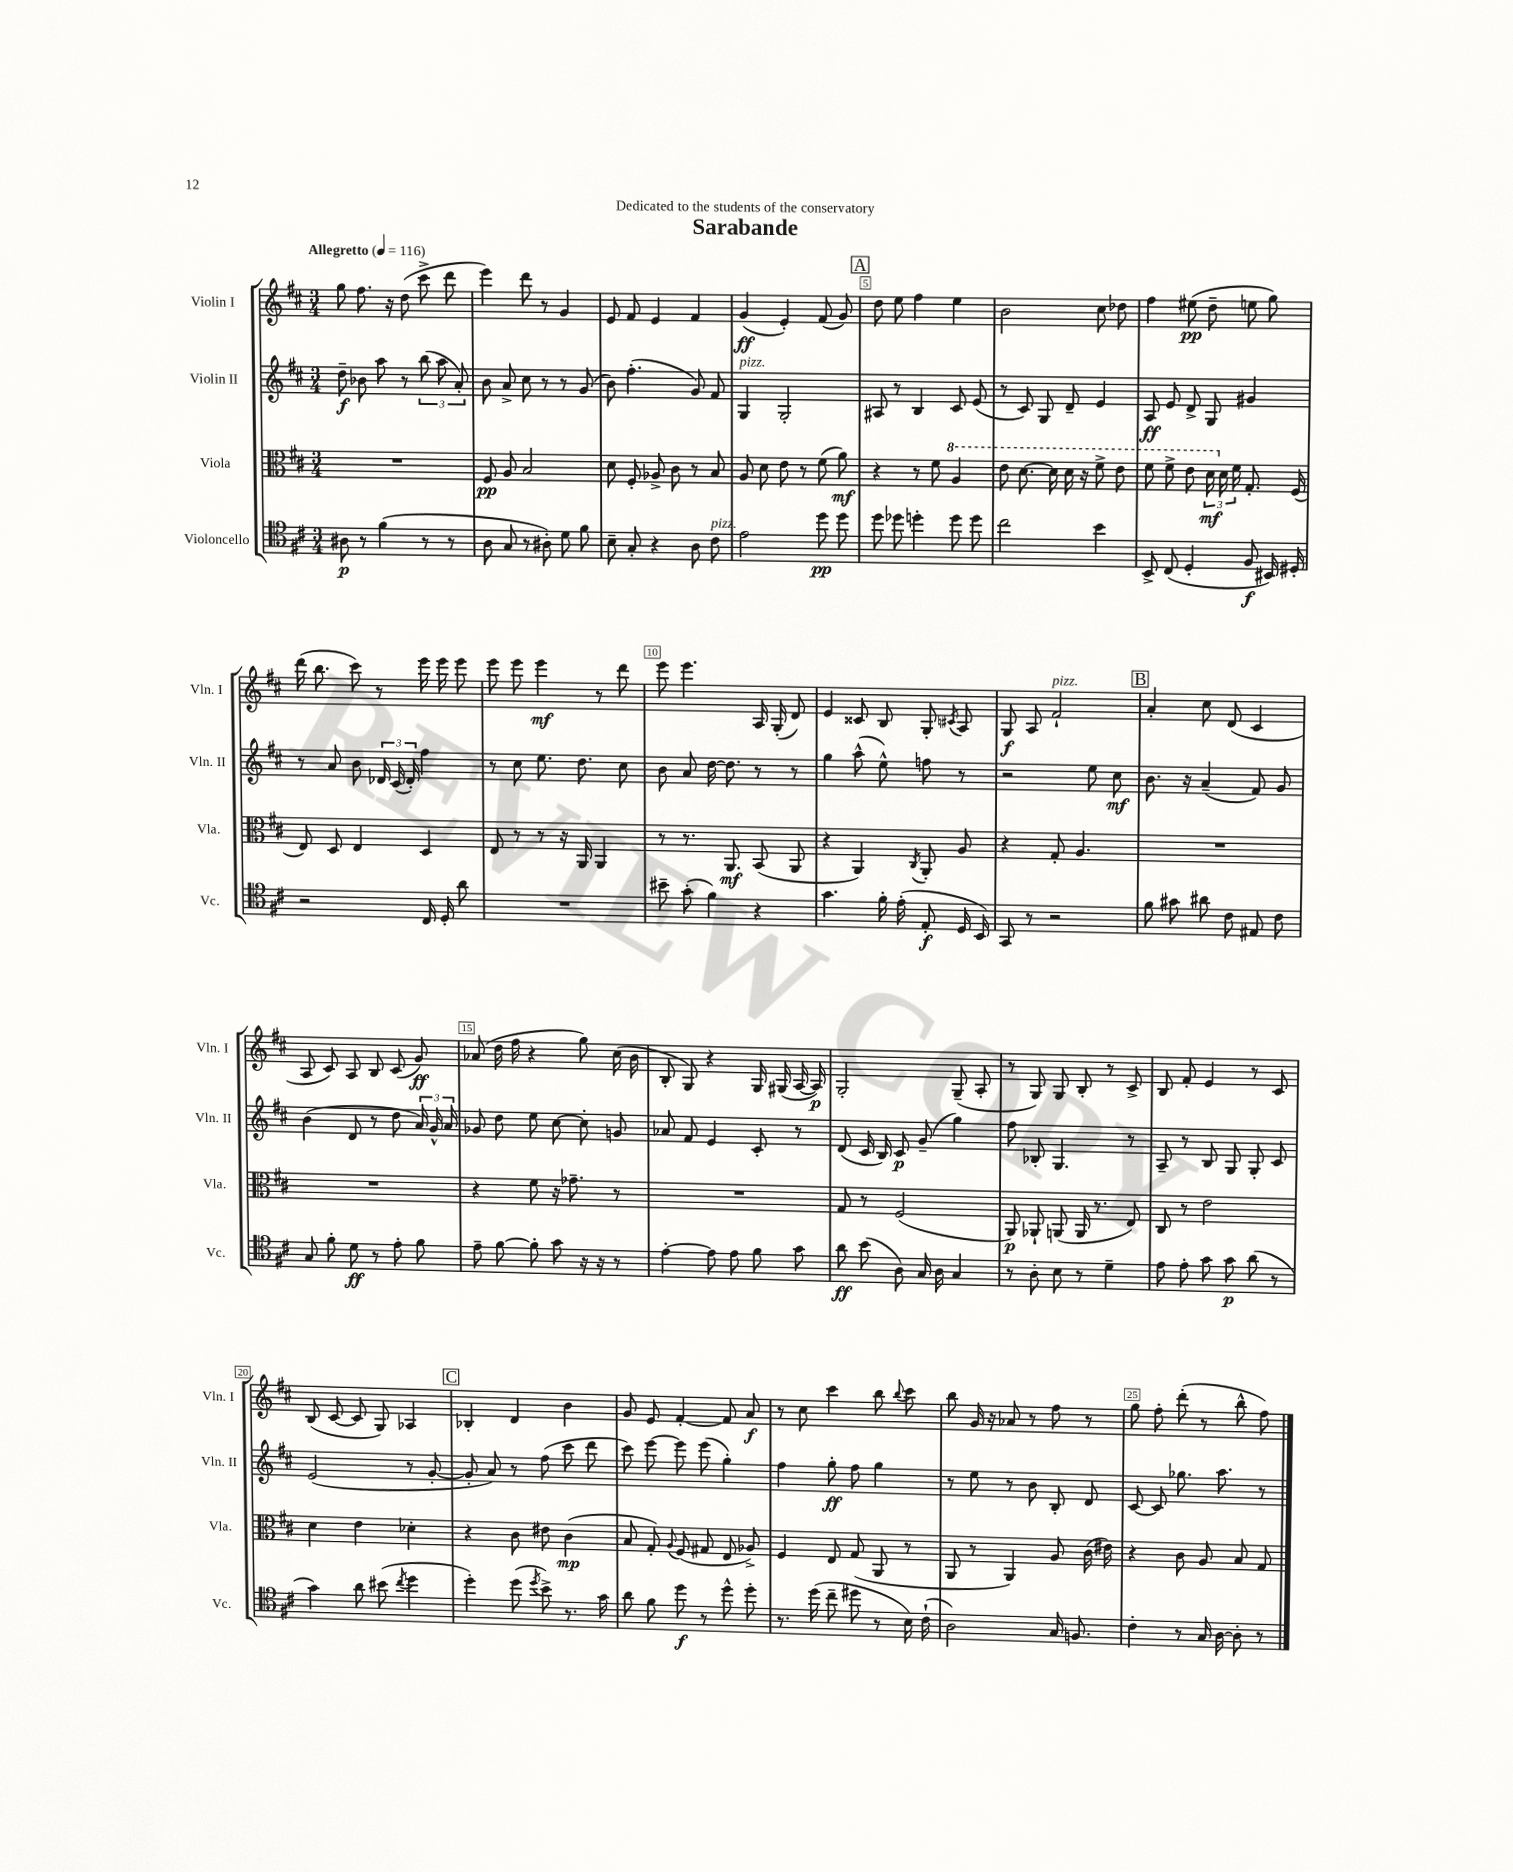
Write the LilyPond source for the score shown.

\header { title = "Sarabande" dedication = "Dedicated to the students of the conservatory" }
<<
\new StaffGroup <<
\new Staff = "s0" \with { instrumentName = "Violin I" shortInstrumentName = "Vln. I" } {
    \clef treble \key d \major \numericTimeSignature \time 3/4 \tempo "Allegretto" 4 = 116
    \autoBeamOff g''8 fis''8. r16 d''8( cis'''8-> d'''8 |
    e'''4) d'''8 r8 g'4 |
    e'8 fis'8 e'4 fis'4 |
    g'4\ff( e'4-.) fis'8( g'8) |
    \mark \markup { \box "A" } d''8 e''8 fis''4 e''4 |
    b'2 cis''8 des''8 |
    fis''4 eis''8\pp( d''8-- e''8 g''8) |
    d'''16( b''8. cis'''8) r8 e'''16 e'''16 e'''8 |
    e'''8 e'''8 e'''4\mf r8 d'''8 |
    e'''8 e'''4. a16 g16-.( d'8) |
    e'4 cisis'8 b8 g8-. \acciaccatura { cis'8 } a8 |
    g8\f a8 fis'2-!^\markup { \italic "pizz." } |
    \mark \markup { \box "B" } a'4-. cis''8 d'8( cis'4 |
    a8 cis'8) a8 b8 cis'8( g'8\ff) |
    aes'8( d''16 fis''16 r4 g''8) cis''16( b'16 |
    b8-. g8) r4 g16 gis16( a16~ a16\p) |
    g2-. g8--( a8-. |
    r8 g8) g8 b8-. r8 cis'8-> |
    b8 fis'8-. e'4 r8 cis'8 |
    b8( cis'8~ cis'8 g8) aes4 |
    \mark \markup { \box "C" } bes4-. d'4 b'4 |
    g'8 e'8 fis'4~-. fis'8 a'8\f |
    r8 cis''8 cis'''4 b''8 \appoggiatura { b''8 } cis'''8 |
    b''8 g'16 r16 aes'8 r8 fis''8 r8 |
    g''8 fis''8-. d'''8-.( r8 b''8-^ fis''8) \bar "|." |
}
\new Staff = "s1" \with { instrumentName = "Violin II" shortInstrumentName = "Vln. II" } {
    \clef treble \key d \major \numericTimeSignature \time 3/4
    \autoBeamOff d''8--\f bes'8 a''8 r8 \tuplet 3/2 { b''8( a''8 a'8-.) } |
    b'8 a'8-> cis''8 r8 r8 g'8( |
    b'8) fis''4.-.( g'8) fis'8 |
    g4^\markup { \italic "pizz." } g2-. |
    \mark \markup { \box "A" } ais8 r8 b4 cis'8 e'8( |
    r8 cis'8) g8 d'8-- e'4 |
    a8\ff e'8 d'8-> g8 gis'4 |
    r8 a'8 b'8 \tuplet 3/2 { des'16 cis'16( des'16-.) } fis''4 |
    r8 cis''8 e''8. d''8. cis''8 |
    b'8 a'8 d''16~ d''8. r8 r8 |
    g''4 a''8-^( e''8-^) f''8 r8 |
    r2 e''8 cis''8\mf |
    \mark \markup { \box "B" } b'8. r16 a'4--( fis'8) g'8 |
    b'4( d'8 r8 d''8 \tuplet 3/2 { a'16) g'16-^ a'16 } |
    ges'8 d''8 e''8 cis''8~ cis''8-. g'8 |
    aes'8 fis'8 e'4 cis'8-. r8 |
    d'8( cis'16 b16) cis'8\p g'8--( g''4) |
    fis''8 bes8-. g4. r8 |
    a8-- r8 b8 g8 g8-. cis'8 |
    e'2( r8 g'8~-. |
    \mark \markup { \box "C" } g'8-. a'8) r8 fis''8( cis'''8 d'''8 |
    cis'''8) e'''8~ e'''8 e'''8( g''4-.) |
    fis''4 g''8-.\ff fis''8 g''4 |
    r8 e''8 r8 b'8 b8-. d'8 |
    cis'8~ cis'8 ges''8. a''8. r8 \bar "|." |
}
\new Staff = "s2" \with { instrumentName = "Viola" shortInstrumentName = "Vla." } {
    \clef alto \key d \major \numericTimeSignature \time 3/4
    \autoBeamOff R2. |
    fis8\pp a8 b2 |
    d'8 fis8-. aes8-> cis'8 r8 b8 |
    a8 d'8 e'8 r8 fis'8( a'8\mf) |
    \mark \markup { \box "A" } r4 r8 fis'8 \ottava #1 a'4 |
    e''8 d''8.~ d''16 d''16 r16 fis''8-> e''8 |
    fis''8 fis''8-> e''8 \tuplet 3/2 { d''16\mf \ottava #0 d'16 fis'16 } g8.-. fis16( |
    e8) d8 e4 d4 |
    e8 r8 r8 r16 a,16 a,4 |
    r8 r8. a,8.\mf b,8( a,8 |
    r4 a,4) \acciaccatura { cis8 } a,8-. a8 |
    r4 g8-. a4. |
    \mark \markup { \box "B" } R2. |
    R2. |
    r4 fis'8 r16 ges'8.-- r8 |
    R2. |
    g8 r8 fis2( |
    a,8\p) aes,8-! a,8( a,16 r8. e8) |
    cis8 r8 e'2 |
    d'4 e'4 des'4-. |
    \mark \markup { \box "C" } r4 cis'8 eis'8 cis'4\mp( |
    b8 g8-.) \appoggiatura { a8 } fis8( gis8 e8 aes8->) |
    fis4 e8 g8( a,8 r8 |
    a,8 r8 a,4) a8 cis'16( eis'16) |
    r4 cis'8 a8 b8 g8 \bar "|." |
}
\new Staff = "s3" \with { instrumentName = "Violoncello" shortInstrumentName = "Vc." } {
    \clef tenor \key d \major \numericTimeSignature \time 3/4
    \autoBeamOff ais8\p r8 fis'4( r8 r8 |
    a8 g8 r8 ais8-.) d'8 fis'8 |
    b8-- g8-. r4 a8 cis'8^\markup { \italic "pizz." } |
    e'2 d''8\pp d''8 |
    \mark \markup { \box "A" } d''8 des''8 d''4-. d''8 d''8 |
    cis''2 b'4 |
    b,8-> cis8( d4-. fis8\f bis,16) dis16-. |
    r2 cis16 d16-. a'8 |
    R2. |
    bis'8-- g'8-.( fis'4) r4 |
    g'4. fis'16-. e'16-.( e8-.\f d16 b,16) |
    g,8 r8 r2 |
    \mark \markup { \box "B" } fis'8 gis'8 ais'8 cis'8 eis8 cis'8 |
    g8 fis'8-. d'8\ff r8 e'8-. fis'8 |
    e'8-- fis'8~ fis'8-. g'8 r16 r16 r8 |
    e'4~-. e'8 e'8 fis'8 g'8 |
    a'8\ff b'8( a8) g16 a16 g4 |
    r8 a8-. b8 r8 d'4-- |
    e'8 e'8-. g'8 g'8\p a'8( r8 |
    g'4) a'8 bis'8( \acciaccatura { cis''8 } d''4 |
    \mark \markup { \box "C" } d''4-.) d''8( \acciaccatura { d''8 } b'8->) r8. g'16 |
    a'8 fis'8 d''8\f r8 d''8-^ d''8-. |
    r8. d''16( cis''8-- dis''8 r8 b16) cis'16-!( |
    a2) g16 f8. |
    cis'4-. r8 g16 a16~ a8-. r8 \bar "|." |
}
>>
>>
\layout { \context { \Score \override BarNumber.break-visibility = ##(#f #t #t) barNumberVisibility = #(every-nth-bar-number-visible 5) \override BarNumber.stencil = #(make-stencil-boxer 0.1 0.3 ly:text-interface::print) } }
